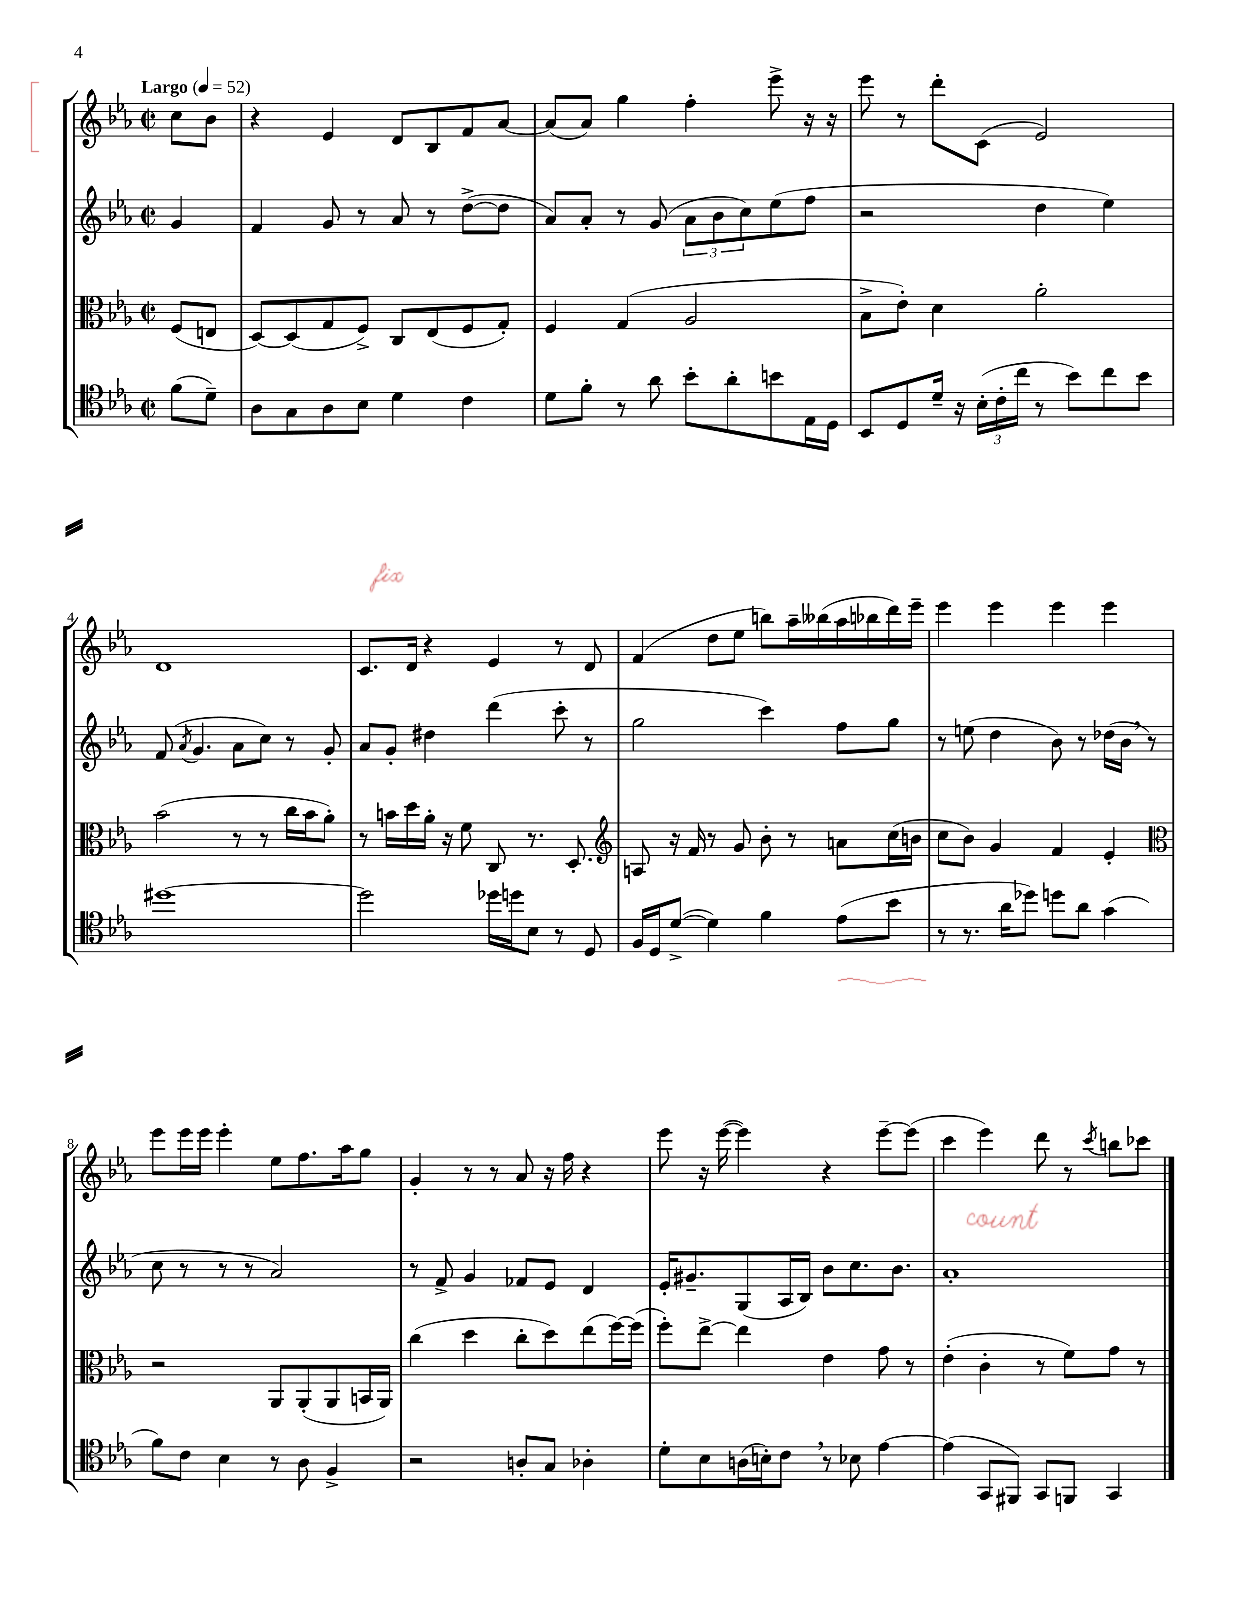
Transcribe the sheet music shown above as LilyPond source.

<<
\new StaffGroup <<
\new Staff = "s0" {
    \clef treble \key ees \major \defaultTimeSignature \time 2/2 \partial 4 \tempo "Largo" 4 = 52
    c''8 bes'8 |
    r4 ees'4 d'8 bes8 f'8 aes'8~ |
    aes'8( aes'8) g''4 f''4-. ees'''8-> r16 r16 |
    ees'''8 r8 d'''8-. c'8( ees'2) |
    d'1 |
    c'8. d'16 r4 ees'4 r8 d'8 |
    f'4( d''8 ees''8 b''8) aes''16-- beses''16( aes''16 bes''16 d'''16) ees'''16-- |
    ees'''4 ees'''4 ees'''4 ees'''4 |
    ees'''8 ees'''16 ees'''16 ees'''4-. ees''8 f''8. aes''16 g''8 |
    g'4-. r8 r8 aes'8 r16 f''16 r4 |
    ees'''8 r16 ees'''16~( ees'''4) r4 ees'''8~-- ees'''8( |
    c'''4 ees'''4) d'''8 r8 \acciaccatura { c'''8 } b''8 ces'''8 \bar "|." |
}
\new Staff = "s1" {
    \clef treble \key ees \major \defaultTimeSignature \time 2/2 \partial 4
    g'4 |
    f'4 g'8 r8 aes'8 r8 d''8~->( d''8 |
    aes'8) aes'8-. r8 g'8( \tuplet 3/2 { aes'8 bes'8 c''8) } ees''8( f''8 |
    r2 d''4 ees''4) |
    f'8( \acciaccatura { aes'8 } g'4. aes'8 c''8) r8 g'8-. |
    aes'8 g'8-. dis''4 d'''4( c'''8-. r8 |
    g''2 c'''4) f''8 g''8 |
    r8 e''8( d''4 bes'8) r8 des''16( bes'16 \breathe r8 |
    c''8 r8 r8 r8 aes'2) |
    r8 f'8-> g'4 fes'8 ees'8 d'4 |
    ees'16-. gis'8.-- g8( aes16 bes16) bes'8 c''8. bes'8. |
    aes'1-. \bar "|." |
}
\new Staff = "s2" {
    \clef alto \key ees \major \defaultTimeSignature \time 2/2 \partial 4
    f8( e8 |
    d8~) d8( g8 f8->) c8 ees8( f8 g8-.) |
    f4 g4( aes2 |
    bes8-> ees'8-.) d'4 aes'2-. |
    bes'2( r8 r8 c''16 bes'16 aes'8-.) |
    r8 b'16 d''16 aes'16-. r16 f'8 c8 r8. d8.-. |
    \clef treble a8 r16 f'16 r8 g'8 bes'8-. r8 a'8 c''16( b'16 |
    c''8 bes'8) g'4 f'4 ees'4-. |
    \clef alto r2 aes,8 aes,8-.( aes,8 b,16 aes,16) |
    c''4( d''4 c''8-. d''8) ees''8( f''16~) f''16( |
    f''8-.) ees''8~-> ees''4 ees'4 g'8 r8 |
    ees'4-.( c'4-. r8 f'8) g'8 r8 \bar "|." |
}
\new Staff = "s3" {
    \clef tenor \key ees \major \defaultTimeSignature \time 2/2 \partial 4
    f'8( d'8--) |
    aes8 g8 aes8 bes8 d'4 c'4 |
    d'8 f'8-. r8 aes'8 bes'8-. aes'8-. b'8 ees16 d16 |
    bes,8 d8 d'16-- r16 \tuplet 3/2 { bes16-.( c'16-. c''16 } r8 bes'8) c''8 bes'8 |
    dis''1~ |
    dis''2 des''16 d''16 bes8 r8 d8 |
    f16 d16 d'8~->( d'4) f'4 ees'8( bes'8 |
    r8 r8. aes'16 des''8) d''8 aes'8 g'4( |
    f'8) c'8 bes4 r8 aes8 f4-> |
    r2 a8-. g8 aes4-. |
    d'8-. bes8 a16( b16-.) c'8 \breathe r8 bes8 ees'4~ |
    ees'4( g,8 fis,8) g,8 f,8 g,4 \bar "|." |
}
>>
>>
